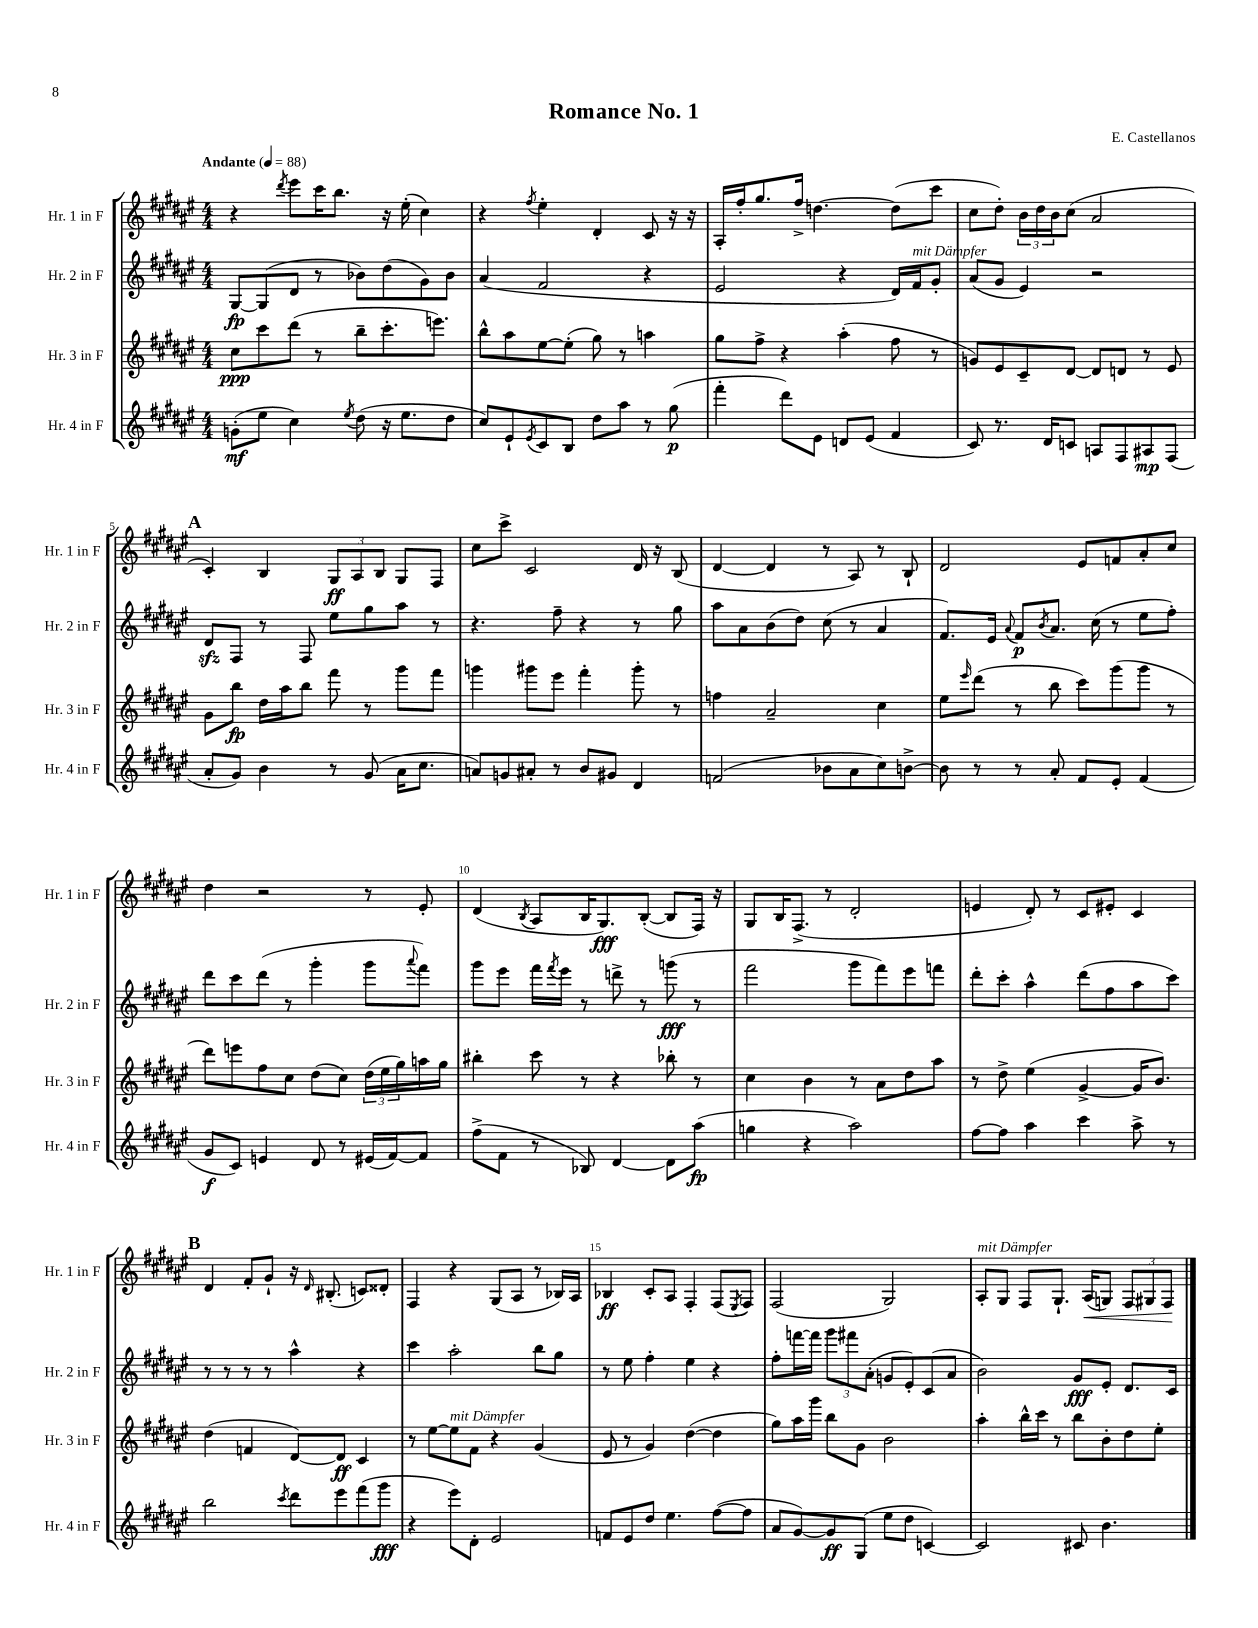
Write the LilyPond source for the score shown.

\header { title = "Romance No. 1" composer = "E. Castellanos" }
<<
\new StaffGroup <<
\new Staff = "s0" \with { instrumentName = "Hr. 1 in F" shortInstrumentName = "Hr. 1 in F" } {
    \clef treble \key fis \major \numericTimeSignature \time 4/4 \tempo "Andante" 4 = 88
    r4 \acciaccatura { dis'''8 } eis'''8 cis'''16 b''8. r16 eis''16-.( cis''4) |
    r4 \acciaccatura { fis''8 } eis''4-. dis'4-. cis'8 r16 r16 |
    ais16-. fis''16-. gis''8. fis''16-> d''4.~ d''8( cis'''8 |
    cis''8 dis''8-.) \tuplet 3/2 { b'16 dis''16 b'16 } cis''8( ais'2 |
    \mark \markup { \bold "A" } cis'4-.) b4 \tuplet 3/2 { gis8\ff ais8 b8 } gis8 fis8 |
    cis''8 cis'''8-> cis'2 dis'16 r16 b8( |
    dis'4~ dis'4 r8 ais8) r8 b8-! |
    dis'2 eis'8 f'8 ais'8-. cis''8 |
    dis''4 r2 r8 eis'8-. |
    dis'4( \acciaccatura { b8 } ais8 b16 gis8.\fff) b8~-.( b8 fis16) r16 |
    gis8 b16 fis8.->( r8 dis'2-. |
    e'4 dis'8-.) r8 cis'8 eis'8-. cis'4 |
    \mark \markup { \bold "B" } dis'4 fis'8-. gis'8-! r16 \grace { dis'16 } bis8.-.( c'8) disis'8-. |
    fis4 r4 gis8( ais8 r8 bes16) ais16 |
    bes4\ff cis'8-. ais8 fis4-. fis8( \acciaccatura { eis8 } fis8) |
    fis2( gis2) |
    ais8-.^\markup { \italic "mit Dämpfer" } gis8 fis8 gis8.-! ais16\<( g8) \tuplet 3/2 { fis8 gis8 fis8\! } \bar "|." |
}
\new Staff = "s1" \with { instrumentName = "Hr. 2 in F" shortInstrumentName = "Hr. 2 in F" } {
    \clef treble \key fis \major \numericTimeSignature \time 4/4
    gis8~\fp gis8( dis'8 r8 bes'8) dis''8( gis'8) bes'8 |
    ais'4( fis'2 r4 |
    eis'2 r4 dis'16) fis'16^\markup { \italic "mit Dämpfer" } gis'8-. |
    ais'8( gis'8 eis'4) r2 |
    \mark \markup { \bold "A" } dis'8\sfz fis8 r8 fis8 eis''8 gis''8 ais''8 r8 |
    r4. fis''8-- r4 r8 gis''8 |
    ais''8 ais'8 b'8( dis''8) cis''8( r8 ais'4 |
    fis'8.) eis'16 \appoggiatura { ais'8 } fis'8\p \acciaccatura { b'8 } ais'8. cis''16( r8 eis''8 fis''8-.) |
    dis'''8 cis'''8 dis'''8( r8 gis'''4-. gis'''8 \appoggiatura { ais'''8 } fis'''8) |
    gis'''8 eis'''8 fis'''16 \acciaccatura { fis'''8 } eis'''16 r8 d'''8-> r8 g'''8\fff( r8 |
    fis'''2 gis'''8 fis'''8) eis'''8 f'''8 |
    dis'''8-. cis'''8-. ais''4-^ dis'''8( fis''8 ais''8 cis'''8) |
    \mark \markup { \bold "B" } r8 r8 r8 r8 ais''4-^ r4 |
    cis'''4 ais''2-. b''8 gis''8 |
    r8 eis''8 fis''4-. eis''4 r4 |
    fis''8-. f'''16~ f'''16 \tuplet 3/2 { gis'''8 fis'''8 ais'8-.( } g'8 eis'8-.) cis'8( ais'8 |
    b'2) gis'8\fff eis'8-. dis'8. cis'16 \bar "|." |
}
\new Staff = "s2" \with { instrumentName = "Hr. 3 in F" shortInstrumentName = "Hr. 3 in F" } {
    \clef treble \key fis \major \numericTimeSignature \time 4/4
    cis''8\ppp cis'''8 dis'''8( r8 b''8-- cis'''8.-. e'''8.) |
    b''8-^ ais''8 eis''8~ eis''8-.( gis''8) r8 a''4 |
    gis''8 fis''8-> r4 ais''4-.( fis''8 r8 |
    g'8) eis'8 cis'8-- dis'8~ dis'8 d'8 r8 eis'8 |
    \mark \markup { \bold "A" } gis'8 b''8\fp dis''16 ais''16 b''8 fis'''8 r8 gis'''8 fis'''8 |
    g'''4 gis'''8 eis'''8 fis'''4-. gis'''8-. r8 |
    f''4 ais'2-- cis''4 |
    eis''8 \grace { eis'''16 } dis'''8( r8 b''8 cis'''8) gis'''8( gis'''8 r8 |
    dis'''8) e'''8 fis''8 cis''8 dis''8( cis''8) \tuplet 3/2 { dis''16( eis''16 gis''16) } a''16 gis''16 |
    bis''4-. cis'''8 r8 r4 bes''8-. r8 |
    cis''4 b'4 r8 ais'8 dis''8 ais''8 |
    r8 dis''8-> eis''4( gis'4~-> gis'16 b'8.) |
    \mark \markup { \bold "B" } dis''4( f'4 dis'8~) dis'8\ff cis'4 |
    r8 eis''8~ eis''8^\markup { \italic "mit Dämpfer" } fis'8 r4 gis'4( |
    eis'8 r8 gis'4) dis''4~( dis''4 |
    gis''8) ais''16 gis'''16 b''8 gis'8 b'2 |
    ais''4-. b''16-^ cis'''16 r8 b''8 b'8-. dis''8 eis''8-. \bar "|." |
}
\new Staff = "s3" \with { instrumentName = "Hr. 4 in F" shortInstrumentName = "Hr. 4 in F" } {
    \clef treble \key fis \major \numericTimeSignature \time 4/4
    g'8-.\mf( eis''8 cis''4) \acciaccatura { eis''8 } dis''8( r16 eis''8. dis''8 |
    cis''8) eis'8-! \acciaccatura { eis'8 } cis'8 b8 dis''8 ais''8 r8 gis''8\p( |
    fis'''4-. dis'''8) eis'8 d'8 eis'8( fis'4 |
    cis'8) r8. dis'16 c'8 a8 fis8 ais8\mp fis8( |
    \mark \markup { \bold "A" } ais'8-. gis'8) b'4 r8 gis'8( ais'16 cis''8. |
    a'8) g'8 ais'8-. r8 b'8 gis'8 dis'4 |
    f'2( bes'8 ais'8 cis''8) b'8~-> |
    b'8 r8 r8 ais'8-. fis'8 eis'8-. fis'4( |
    gis'8\f cis'8) e'4 dis'8 r8 eis'16( fis'16~) fis'8 |
    fis''8->( fis'8 r8 bes8) dis'4~ dis'8 ais''8\fp( |
    g''4 r4 ais''2) |
    fis''8~ fis''8 ais''4 cis'''4 ais''8-> r8 |
    \mark \markup { \bold "B" } b''2 \acciaccatura { cis'''8 } dis'''8 eis'''8 fis'''8( gis'''8\fff |
    r4 eis'''8) dis'8-. eis'2 |
    f'8 eis'8 dis''8 eis''4. fis''8~( fis''8 |
    ais'8 gis'8~) gis'8\ff gis8( eis''8 dis''8 c'4~) |
    c'2 cis'8 b'4. \bar "|." |
}
>>
>>
\layout { \context { \Score \override BarNumber.break-visibility = ##(#f #t #t) barNumberVisibility = #(every-nth-bar-number-visible 5) } }
